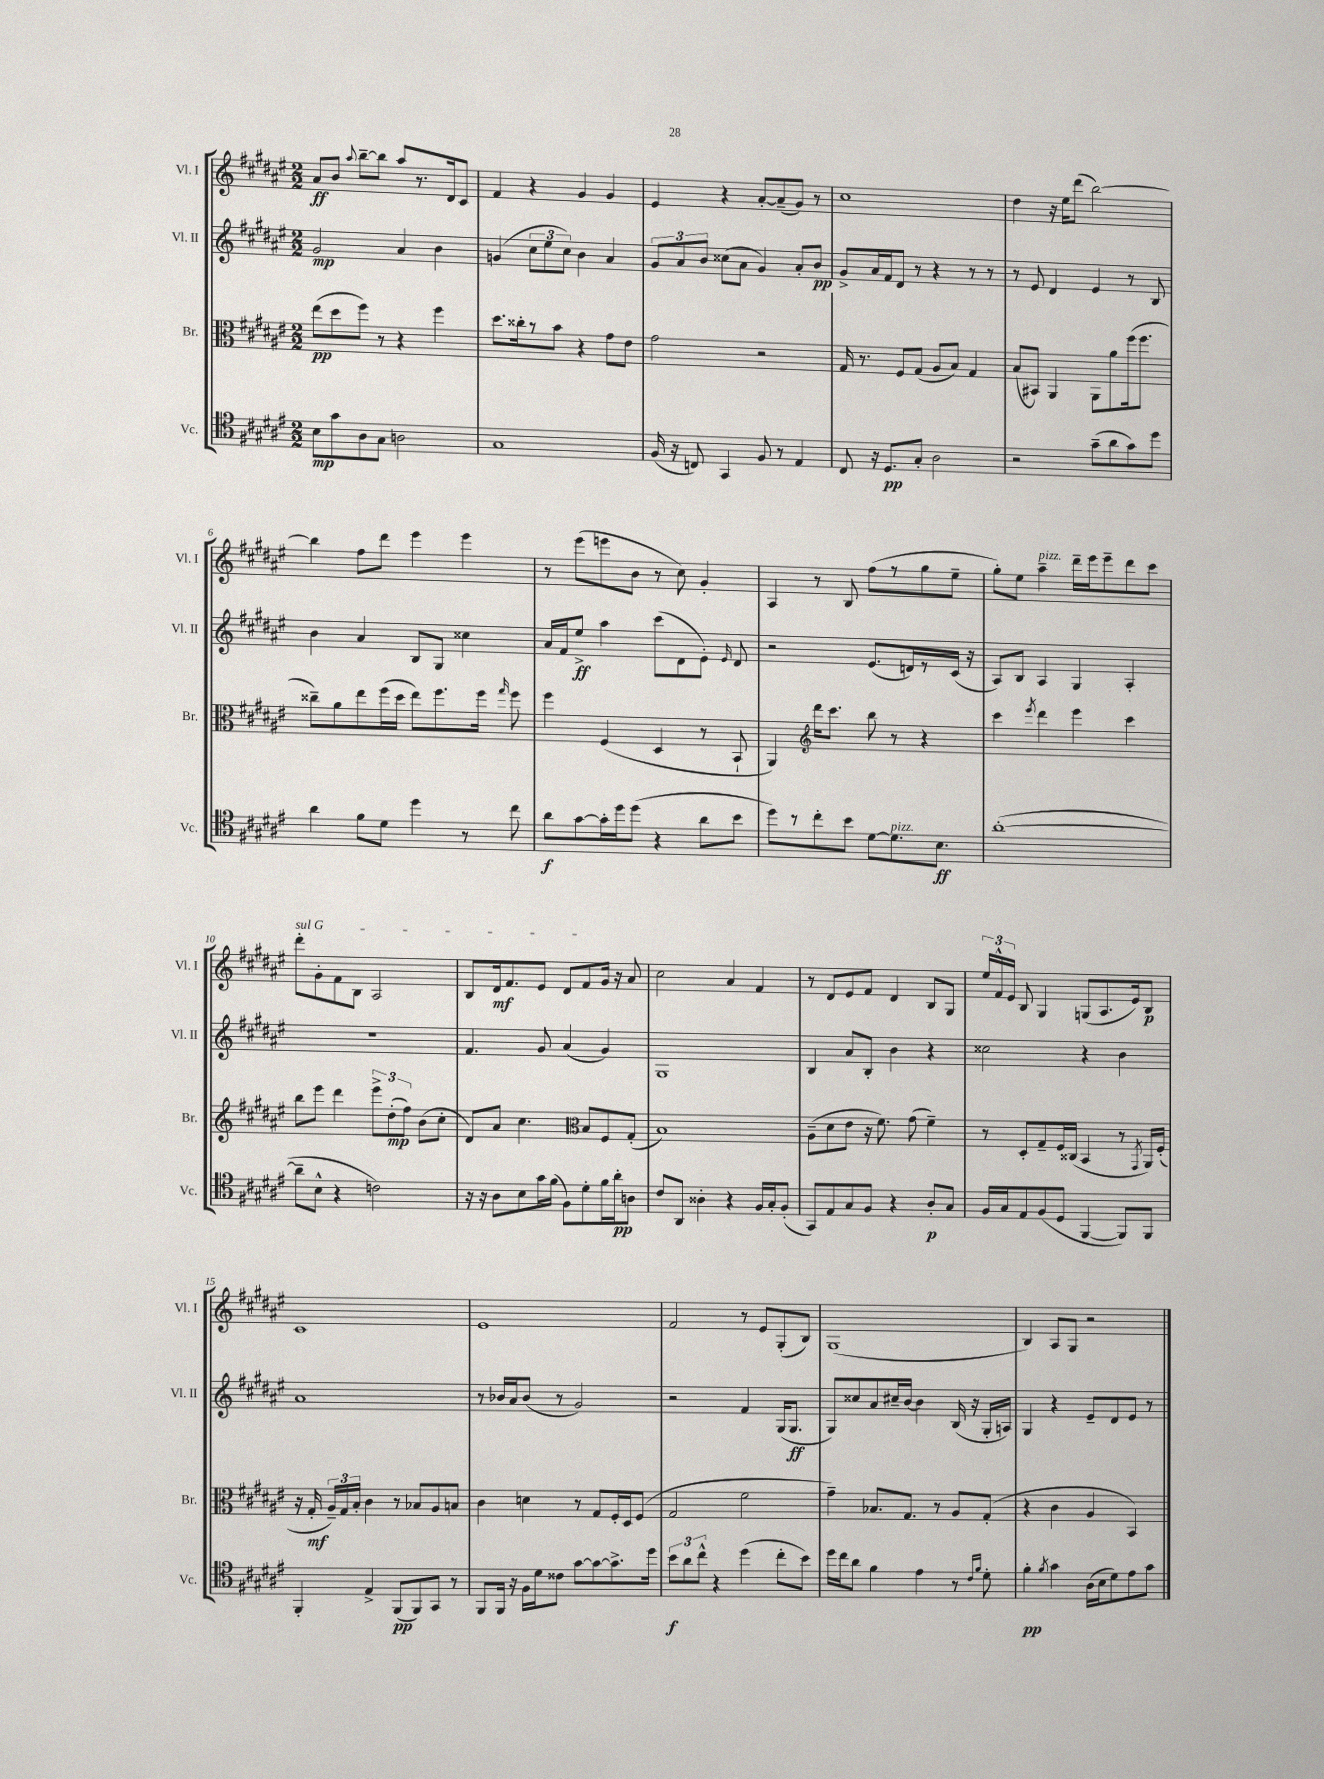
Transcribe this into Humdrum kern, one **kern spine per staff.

**kern	**dynam	**kern	**dynam	**kern	**dynam	**kern	**dynam
*part4	*part4	*part3	*part3	*part2	*part2	*part1	*part1
*staff4	*staff4	*staff3	*staff3	*staff2	*staff2	*staff1	*staff1
*I"Vc.	*	*I"Br.	*	*I"Vl. II	*	*I"Vl. I	*
*I'Vc.	*	*I'Br.	*	*I'Vl. II	*	*I'Vl. I	*
*clefC4	*	*clefC3	*	*clefG2	*	*clefG2	*
*k[f#c#g#d#a#e#]	*	*k[f#c#g#d#a#e#]	*	*k[f#c#g#d#a#e#]	*	*k[f#c#g#d#a#e#]	*
*M2/2	*	*M2/2	*	*M2/2	*	*M2/2	*
=1	=1	=1	=1	=1	=1	=1	=1
8B\L	mp	(8ee#\L	pp	2g#/	mp	8a#/L	ff
8g#\	.	8dd#\	.	.	.	8b/J	.
.	.	.	.	.	.	8qqaa#/	.
8A#\	.	8ff#\J)	.	.	.	[8bb~\L	.
8G#\J	.	8r	.	.	.	8bb\J]	.
2An\	.	4r	.	4a#/	.	8aa#/L	.
.	.	.	.	.	.	8.r	.
.	.	4ff#\	.	4b\	.	.	.
.	.	.	.	.	.	16d#/k	.
.	.	.	.	.	.	8c#/J	.
=2	=2	=2	=2	=2	=2	=2	=2
1G#	.	8.dd#\L	.	(4gn/	.	4f#/	.
.	.	16cc##X'\k	.	.	.	.	.
.	.	8r	.	12cc#\L	.	4r	.
.	.	.	.	12ee#\	.	.	.
.	.	8b\J	.	.	.	.	.
.	.	.	.	12cc#\J)	.	.	.
.	.	4r	.	4b\	.	4g#/	.
.	.	8g#\L	.	4a#/	.	4g#/	.
.	.	8e#\J	.	.	.	.	.
=3	=3	=3	=3	=3	=3	=3	=3
(16F#/	.	2g#\	.	12g#/L	.	4e#/	.
16r	.	.	.	.	.	.	.
.	.	.	.	12a#/	.	.	.
8Cn/)	.	.	.	.	.	.	.
.	.	.	.	12b/J	.	.	.
4GG#/	.	.	.	(8cc##X\L	.	4r	.
.	.	.	.	8a#\J	.	.	.
8F#/	.	2r	.	4g#/)	.	[8a#'/L	.
8r	.	.	.	.	.	(8a#~/]	.
4E#/	.	.	.	8a#'/L	.	8g#/J)	.
.	.	.	.	8b/J	pp	8r	.
=4	=4	=4	=4	=4	=4	=4	=4
8C#/	.	16G#/	.	8g#^/L	.	1cc#	.
.	.	8.r	.	.	.	.	.
16r	.	.	.	16a#/L	.	.	.
8.D#/L	pp	.	.	16f#/J	.	.	.
.	.	8F#/L	.	8d#/J	.	.	.
8G#'/J	.	(8G#/J	.	8r	.	.	.
2A#\	.	8A#/L	.	4r	.	.	.
.	.	8B/J)	.	.	.	.	.
.	.	4G#/	.	8r	.	.	.
.	.	.	.	8r	.	.	.
=5	=5	=5	=5	=5	=5	=5	=5
2r	.	(8B/L	.	8r	.	4dd#\	.
.	.	8BB#X/J)	.	8e#/	.	.	.
.	.	4AA#/	.	4d#/	.	16r	.
.	.	.	.	.	.	16ee#\KL	.
.	.	.	.	.	.	(8ddd#\J	.
(8g#~\L	.	8AA#\L	.	4e#/	.	[2bb\)	.
8a#\	.	8a#\	.	.	.	.	.
8g#\)	.	(16ff#\k	.	8r	.	.	.
.	.	8.ff#\J	.	.	.	.	.
8dd#\J	.	.	.	8B/	.	.	.
!!LO:LB:g=z
=6	=6	=6	=6	=6	=6	=6	=6
4a#\	.	8cc##X~\L)	.	4b\	.	4bb\]	.
.	.	8a#\	.	.	.	.	.
8f#\L	.	8ee#\	.	4a#/	.	8ff#\L	.
8d#\J	.	(16ff#\L	.	.	.	8ddd#\J	.
.	.	16dd#\JJ	.	.	.	.	.
4dd#\	.	8ee#\L)	.	8B/L	.	4eee#\	.
.	.	8.ff#\	.	8G#/J	.	.	.
8r	.	.	.	4cc##X\	.	4eee#\	.
.	.	16ff#\Jk	.	.	.	.	.
.	.	16qqgg#/	.	.	.	.	.
8cc#\	.	8ff#\	.	.	.	.	.
=7	=7	=7	=7	=7	=7	=7	=7
8a#\L	f	4ff#\	.	16a#/LL	.	8r	.
.	.	.	.	16f#/J	.	.	.
[8g#\	.	.	.	8ee#^/J	ff	(8eee#\L	.
16g#'\L]	.	(4F#/	.	4aa#\	.	8eeen\	.
16dd#\J	.	.	.	.	.	.	.
(8dd#\J	.	.	.	.	.	8b\J	.
4r	.	4D#/	.	(8ccc#\L	.	8r	.
.	.	.	.	8d#\	.	8cc#\)	.
8a#\L	.	8r	.	8e#'\J)	.	4g#'/	.
.	.	.	.	16qqe#/	.	.	.
8b\J	.	8BB`/	.	8d#/	.	.	.
=8	=8	=8	=8	=8	=8	=8	=8
8dd#\L)	.	4AA#/)	.	2r	.	4A#/	.
8r	.	.	.	.	.	.	.
*	*	*clefG2	*	*	*	*	*
8cc#'\	.	16ddd#\KL	.	.	.	8r	.
.	.	8.ccc#\J	.	.	.	.	.
8b\J	.	.	.	.	.	8B/	.
[8d#\L	.	8bb\	.	(8.e#/L	.	(8ff#\L	.
!LO:TX:a:i:t=pizz.	!	!	!	!	!	!	!
8.d#\]	.	8r	.	.	.	8r	.
.	.	.	.	16dn/L)	.	.	.
.	.	4r	.	8r	.	8gg#\	.
8.B\J	ff	.	.	.	.	.	.
.	.	.	.	(16c#/JJ	.	8ee#~\J	.
.	.	.	.	16r	.	.	.
=9	=9	=9	=9	=9	=9	=9	=9
([1a#'	.	4ccc#\	.	8A#/L)	.	8gg#'\L)	.
.	.	.	.	8B/J	.	8ee#\J	.
.	.	8qeee#/	.	.	.	.	.
!	!	!	!	!	!	!LO:TX:a:i:t=pizz.	!
.	.	4ddd#\	.	4A#/	.	4aa#~\	.
.	.	4eee#\	.	4G#/	.	16ddd#~\LL	.
.	.	.	.	.	.	16eee#\J	.
.	.	.	.	.	.	8eee#~\	.
.	.	4ccc#\	.	4A#'/	.	8ddd#\	.
.	.	.	.	.	.	8ccc#\J	.
!!LO:LB:g=z
=10	=10	=10	=10	=10	=10	=10	=10
!	!	!	!	!	!	!LO:TX:a:i:t=sul G	!
8a#~\L]	.	8bb\L	.	1r	.	8ddd#'\L	.
8B^^\J	.	8eee#\J	.	.	.	8g#'\	.
4r	.	4ddd#\	.	.	.	8f#\	.
.	.	.	.	.	.	8B\J	.
2cn\)	.	12eee#^\L	.	.	.	2A#/	.
.	.	(12dd#'\	mp	.	.	.	.
.	.	12ff#\J)	.	.	.	.	.
.	.	(8b\L	.	.	.	.	.
.	.	8cc#'\J	.	.	.	.	.
=11	=11	=11	=11	=11	=11	=11	=11
16r	.	8d#/L)	.	4.f#/	.	8B/L	.
16r	.	.	.	.	.	.	.
8A#\L	.	8a#/J	.	.	.	16d#/k	mf
.	.	.	.	.	.	8.f#/	.
8B\	.	4.cc#\	.	.	.	.	.
16g#\L	.	.	.	8g#/	.	8e#/J	.
(16f#\JJ	.	.	.	.	.	.	.
8F#\L)	.	.	.	(4a#/	.	8d#/L	.
*	*	*clefC3	*	*	*	*	*
8d#'\	.	8B/L	.	.	.	8f#/	.
16f#\L	.	8F#/	.	4g#/)	.	16g#/Jk	.
16a#'\J	pp	.	.	.	.	16r	.
8An\J	.	(8G#'/J	.	.	.	8a#/	.
=12	=12	=12	=12	=12	=12	=12	=12
8c#/L	.	1B)	.	1G#	.	2cc#\	.
8AA#/J	.	.	.	.	.	.	.
4A##X'\	.	.	.	.	.	.	.
4r	.	.	.	.	.	4a#/	.
16F#/LL	.	.	.	.	.	4f#/	.
16G#'/J	.	.	.	.	.	.	.
(8F#'/J	.	.	.	.	.	.	.
=13	=13	=13	=13	=13	=13	=13	=13
8GG#/L)	.	(8A#~\L	.	4B/	.	8r	.
8E#/	.	8d#\	.	.	.	8d#/L	.
8G#/	.	8e#\J	.	8a#/L	.	8e#/	.
8F#/J	.	16r	.	8B'/J	.	8f#/J	.
.	.	8.f#\)	.	.	.	.	.
4r	.	.	.	4b\	.	4d#/	.
.	.	(8g#\	.	.	.	.	.
8A#'/L	p	4f#~\)	.	4r	.	8B/L	.
8G#/J	.	.	.	.	.	8G#/J	.
=14	=14	=14	=14	=14	=14	=14	=14
16F#/LL	.	8r	.	2cc##X\	.	24ee#/LL	.
.	.	.	.	.	.	24f#^^/	.
16G#/J	.	.	.	.	.	.	.
.	.	.	.	.	.	24e#/JJ	.
8E#/	.	8D#'/L	.	.	.	8B/	.
(8F#/	.	8G#~/	.	.	.	4G#/	.
8D#/J	.	16F#/L	.	.	.	.	.
.	.	(16C##X/JJ	.	.	.	.	.
[4FF#/	.	4BB/	.	4r	.	(8Gn/L	.
.	.	.	.	.	.	8.A#/	.
8FF#/L])	.	8r	.	4b\	.	.	.
.	.	.	.	.	.	16e#/k)	.
.	.	8qGG#/	.	.	.	.	.
8FF#/J	.	16AA#/LL)	.	.	.	8B/J	p
.	.	(16F#'/JJ	.	.	.	.	.
!!LO:LB:g=z
=15	=15	=15	=15	=15	=15	=15	=15
4FF#'/	.	16r	.	1a#	.	1c#	.
.	.	16G#'/	mf	.	.	.	.
.	.	24A#~/LL)	.	.	.	.	.
.	.	24G#/	.	.	.	.	.
.	.	24B'/JJ	.	.	.	.	.
4E#^/	.	4c#\	.	.	.	.	.
(8FF#/L	pp	8r	.	.	.	.	.
8FF#/)	.	8B-X/L	.	.	.	.	.
8GG#/J	.	8A#/	.	.	.	.	.
8r	.	8Bn/J	.	.	.	.	.
=16	=16	=16	=16	=16	=16	=16	=16
8FF#/L	.	4c#\	.	8r	.	1e#	.
16FF#/Jk	.	.	.	16b-X/LL	.	.	.
16r	.	.	.	16a#/J	.	.	.
16F#\LL	.	4dn\	.	(8b-/J	.	.	.
16d#\J	.	.	.	.	.	.	.
8c##X\J	.	.	.	8r	.	.	.
[8g#\L	.	8r	.	2g#/)	.	.	.
8g#\_	.	8G#/L	.	.	.	.	.
8.g#^\]	.	16F#'/L	.	.	.	.	.
.	.	16D#/J	.	.	.	.	.
.	.	(8F#/J	.	.	.	.	.
16dd#\Jk	.	.	.	.	.	.	.
=17	=17	=17	=17	=17	=17	=17	=17
12b\L	f	2G#/	.	2r	.	2f#/	.
12a#\	.	.	.	.	.	.	.
12cc#^^\J	.	.	.	.	.	.	.
4r	.	.	.	.	.	.	.
(4dd#\	.	2f#\	.	4f#/	.	8r	.
.	.	.	.	.	.	8e#/L	.
8cc#'\L	.	.	.	(16G#/KL	.	(8G#'/	.
.	.	.	.	8.G#/J	ff	.	.
8b\J)	.	.	.	.	.	8B/J)	.
=18	=18	=18	=18	=18	=18	=18	=18
16dd#\LL	.	4g#~\)	.	8G#/L)	.	(1G#	.
16cc#\J	.	.	.	.	.	.	.
8a#\J	.	.	.	8cc##X/	.	.	.
4f#\	.	8.B-X/L	.	8a#/	.	.	.
.	.	.	.	16cc#X~/L	.	.	.
.	.	8.G#/J	.	[16b/JJ	.	.	.
4e#\	.	.	.	4b\]	.	.	.
.	.	8r	.	.	.	.	.
8r	.	8A#/L	.	(16B/	.	.	.
.	.	.	.	16r	.	.	.
16qqc#/LL	.	.	.	.	.	.	.
16qqf#/JJ	.	.	.	.	.	.	.
8d#'\	.	(8G#'/J	.	16G#'/LL	.	.	.
.	.	.	.	16An/JJ)	.	.	.
=19	=19	=19	=19	=19	=19	=19	=19
4f#'\	pp	4r	.	4G#/	.	4B/)	.
8qf#/	.	.	.	.	.	.	.
4g#\	.	4c#\	.	4r	.	8A#/L	.
.	.	.	.	.	.	8G#/J	.
(16A#\LL	.	4A#/	.	8e#~/L	.	2r	.
16B\J	.	.	.	.	.	.	.
8d#\)	.	.	.	8d#/	.	.	.
8e#\	.	4BB/)	.	8e#/J	.	.	.
8g#\J	.	.	.	8r	.	.	.
==	==	==	==	==	==	==	==
*-	*-	*-	*-	*-	*-	*-	*-
